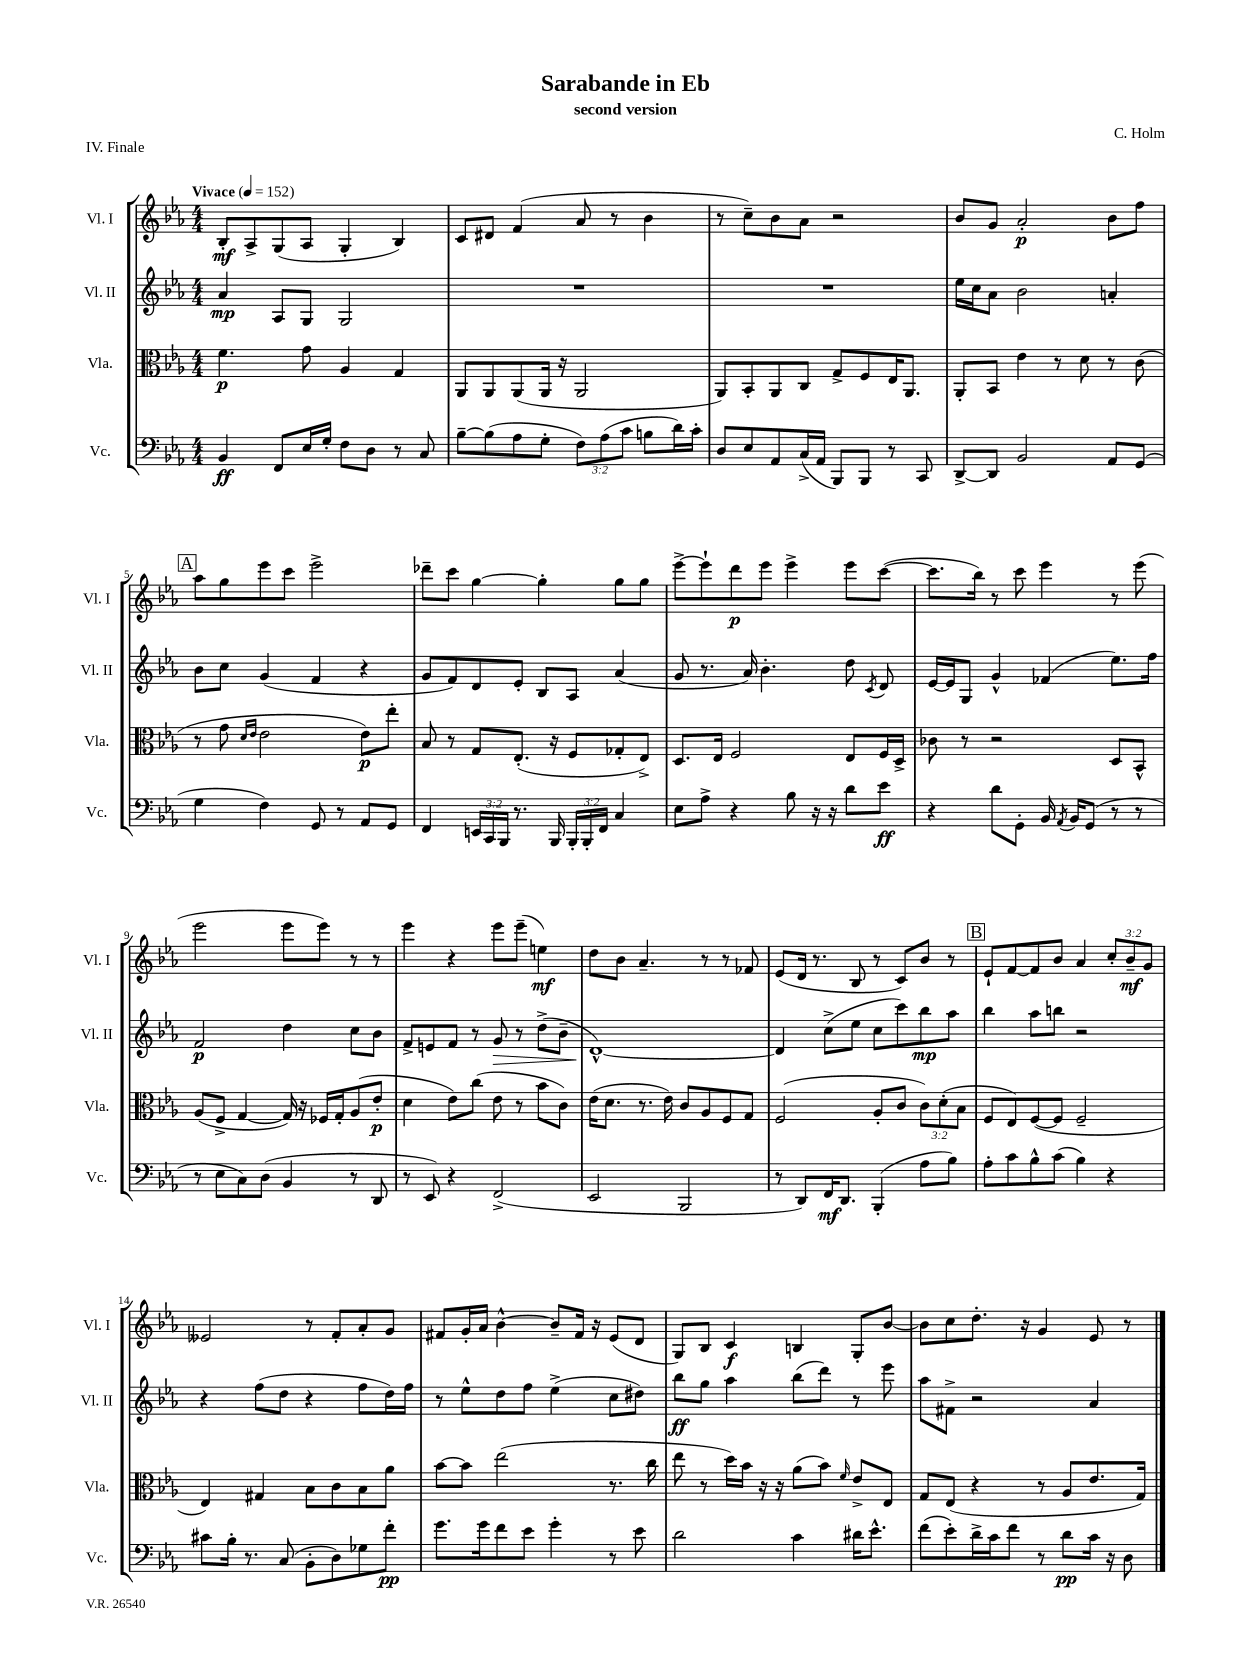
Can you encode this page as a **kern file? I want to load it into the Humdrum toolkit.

**kern	**kern	**kern	**kern
*staff4	*staff3	*staff2	*staff1
*clefF4	*clefC3	*clefG2	*clefG2
*k[b-e-a-]	*k[b-e-a-]	*k[b-e-a-]	*k[b-e-a-]
*M4/4	*M4/4	*M4/4	*M4/4
*MM152	*MM152	*MM152	*MM152
4BB-	4.f	4a-	8B-'
.	.	.	8A-^
8FF	.	8A-	(8G
16E-	8g	8G	8A-
16G'	.	.	.
8F	4A-	2G	4G'
8D	.	.	.
8r	4G	.	4B-)
8C	.	.	.
=	=	=	=
[8B-~	8AA-	1r	8c
(8B-]	8AA-	.	8d#
8A-	(8AA-	.	(4f
8G'	16AA-	.	.
.	16r	.	.
12F)	2AA-	.	8a-
(12A-	.	.	.
.	.	.	8r
12c	.	.	.
8B	.	.	4b-
16d)	.	.	.
16c'	.	.	.
=	=	=	=
8D	8AA-)	1r	8r
8E-	8BB-'	.	8cc~)
8AA-	8AA-	.	8b-
(16C^	8C	.	8a-
16AA-	.	.	.
8BBB-)	8G^	.	2r
8BBB-	8F	.	.
8r	16E-	.	.
.	8.AA-	.	.
8CC	.	.	.
=	=	=	=
[8DD^	8AA-'	16ee-	8b-
.	.	16cc	.
8DD]	8BB-	8a-	8g
2BB-	4e-	2b-	2a-'
.	8r	.	.
.	8d	.	.
8AA-	8r	4a'	8b-
(8GG	(8c	.	8ff
=	=	=	=
4G	8r	8b-	8aa-
.	8g	8cc	8gg
.	16qqd	.	.
.	16qqe-	.	.
4F)	2e-	(4g	8eee-
.	.	.	8ccc
8GG	.	4f	2eee-^
8r	.	.	.
8AA-	8e-)	4r	.
8GG	8ee-'	.	.
=	=	=	=
4FF	8B-	8g	8ddd-~
.	8r	8f)	8ccc
24EE	8G	8d	[4gg
24CC	.	.	.
24BBB-	.	.	.
8.r	(8.E-'	8e-'	.
.	.	8B-	4gg']
16BBB-	16r	.	.
24BBB-'	8F	8A-	.
24BBB-'	.	.	.
24FF	.	.	.
4C	8G-'	(4a-	8gg
.	8E-^)	.	8gg
=	=	=	=
8E-	8.D	8g	[8eee-^
8A-^	.	8.r	8eee-`]
.	16E-	.	.
4r	2F	.	8ddd
.	.	16a-)	.
.	.	4.b-'	8eee-
8B-	.	.	4eee-^
16r	.	.	.
16r	.	.	.
8d	8E-	8dd	8eee-
.	.	8qc	.
8e-	16F	8d	([8ccc
.	16D^	.	.
=	=	=	=
4r	8c-	[16e-	8.ccc]
.	.	16e-]	.
.	8r	8G	.
.	.	.	16bb-)
8d	2r	4g^^	8r
8GG'	.	.	8ccc
16BB-	.	(4f-	4eee-
8qAA-	.	.	.
16BB-	.	.	.
(8GG	.	.	.
8r	8D	8.ee-)	8r
8r	8BB-^^	.	(8eee-
.	.	16ff	.
=	=	=	=
8r	(8A-	2f	2eee-
8E-	8F^	.	.
8C)	[4G	.	.
(8D	.	.	.
4BB-	16G])	4dd	8eee-
.	16r	.	.
.	16F-	.	8eee-)
.	16G'	.	.
8r	(8A-	8cc	8r
8DD	8e-'	8b-	8r
=	=	=	=
8r	4d	8f^	4eee-
8EE-)	.	8e	.
4r	8e-)	8f	4r
.	(8cc	8r	.
(2FF^	8e-	8g	8eee-
.	8r	8r	(8eee-~
.	8b-	(8dd^	4ee)
.	8c)	8b-~	.
=	=	=	=
2EE-	(16e-	[1d^^)	8dd
.	8.d	.	.
.	.	.	8b-
.	8.r	.	4.a-~
.	16e-)	.	.
2BBB-	8c	.	.
.	8A-	.	8r
.	8F	.	8r
.	8G	.	8f-
=	=	=	=
8r	(2F	4d]	(8e-
8DD)	.	.	16d
.	.	.	8.r
16FF	.	(8cc^	.
8.DD	.	.	.
.	.	8ee-	8B-
(4BBB-'	8A-'	8cc	8r
.	8c	8ccc)	8c)
8A-	12c)	8bb-	8b-
.	(12d'	.	.
8B-)	.	8aa-	8r
.	12B-	.	.
=	=	=	=
8A-'	8F	4bb-	8e-`
8c	8E-)	.	[8f
8B-^^	([8F	8aa-	8f]
(8c	8F]	8bb	8b-
4B-)	2F~	2r	4a-
4r	.	.	12cc'
.	.	.	12b-~
.	.	.	12g
=	=	=	=
8c#	4E-)	4r	2e--
16B-'	.	.	.
8.r	.	.	.
.	4G#	(8ff	.
(8C	.	8dd	.
8BB-'	8B-	4r	8r
8D)	8c	.	8f'
8G-	8B-	8ff	8a-'
8f'	8a-	16dd)	8g
.	.	16ff	.
=	=	=	=
8.g	[8b-	8r	8f#
.	8b-]	8ee-^^	16g'
16g	.	.	16a-
8f	(2ee-	8dd	[4b-^^
8e-	.	8ff	.
4g'	.	(4ee-^	8b-~]
.	.	.	16f#
.	.	.	16r
8r	8.r	8cc	(8e-
8e-	.	8dd#)	8d
.	16cc	.	.
=	=	=	=
2d	8ee-	8bb-	8G)
.	8r	8gg	8B-
.	16dd)	4aa-	4c
.	16b-	.	.
.	16r	.	.
.	16r	.	.
4c	(8a-	(8bb-	4B
.	8b-)	8ddd)	.
.	16qqf	.	.
16d#	8e-^	8r	8G'
8.e-^^	.	.	.
.	8E-	8eee-	[8b-
=	=	=	=
(8f	8G	8aa-	8b-]
8e-')	(8E-	8f#^	8cc
16d^	4r	2r	8.dd'
16c	.	.	.
8f	.	.	.
.	.	.	16r
8r	8r	.	4g
8d	8A-	.	.
16c	8.e-	4a-	8e-
16r	.	.	.
8D	.	.	8r
.	16G)	.	.
==	==	==	==
*-	*-	*-	*-
